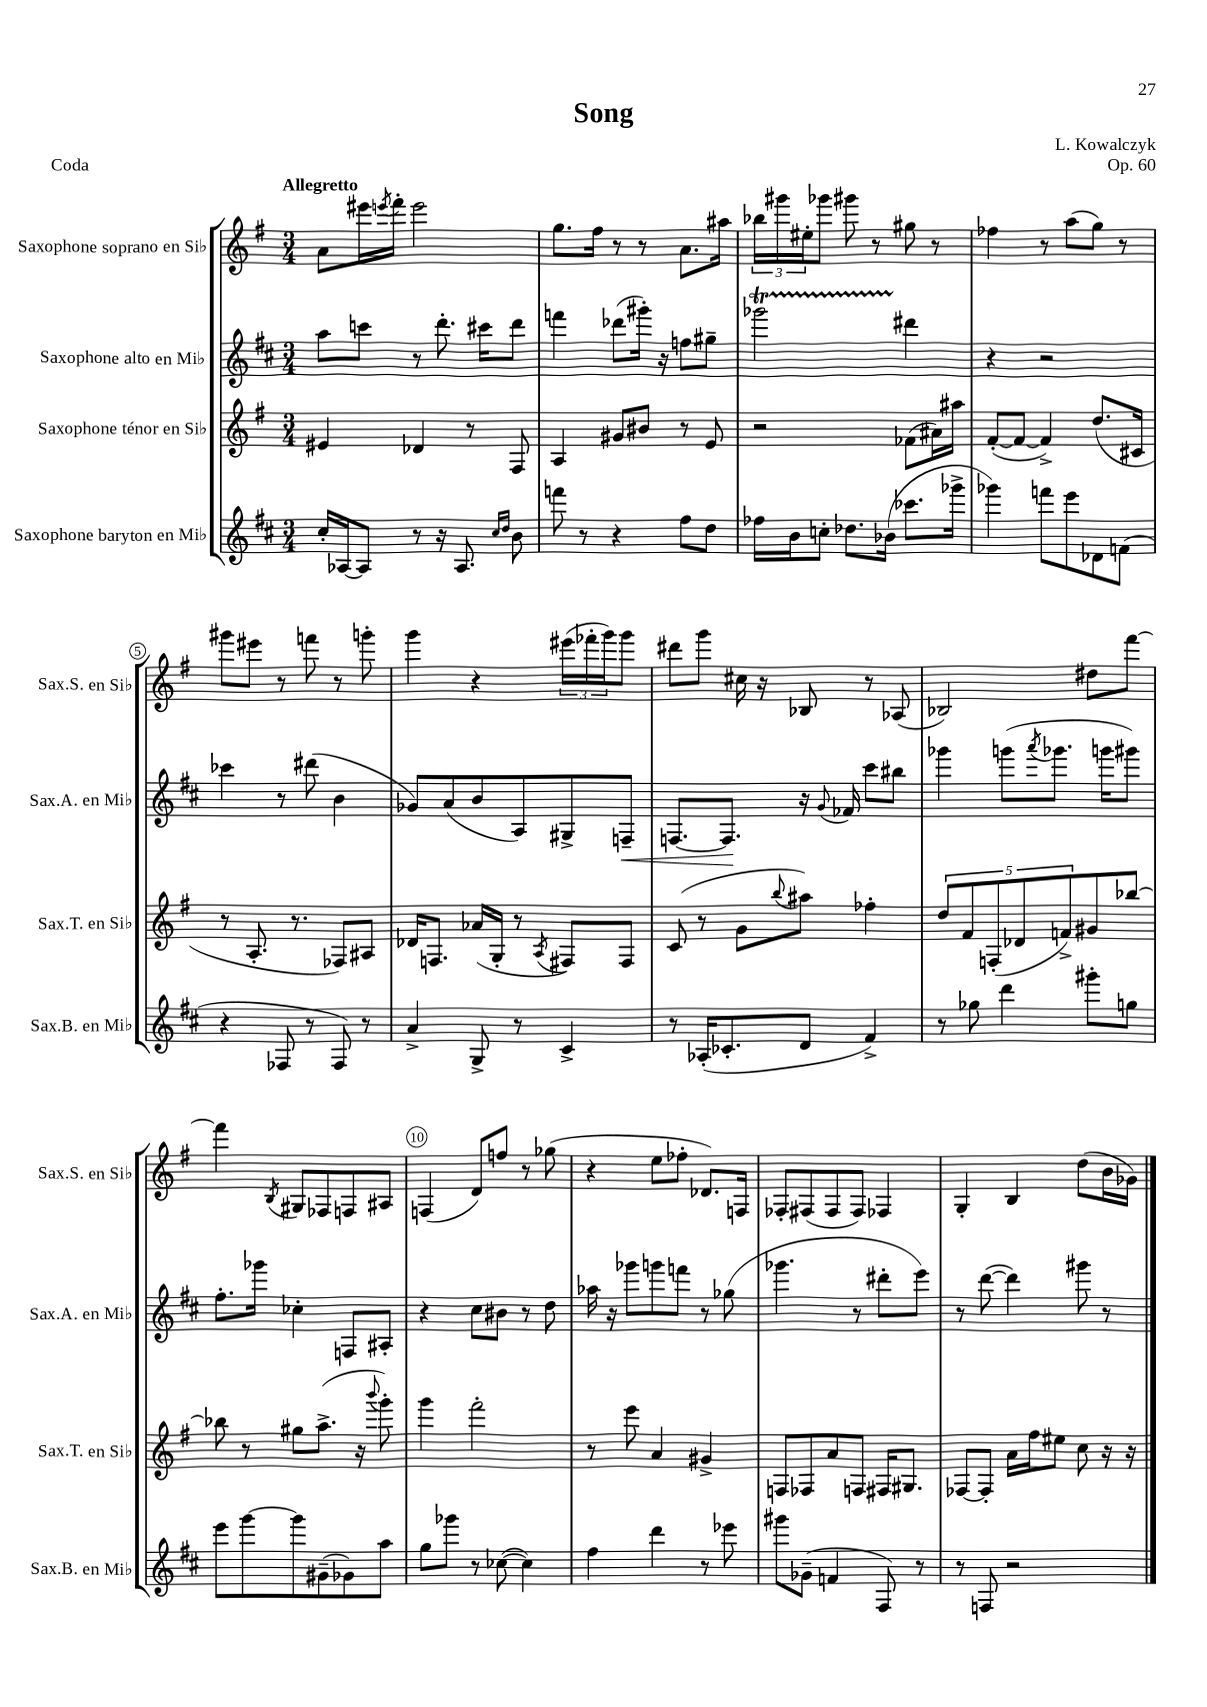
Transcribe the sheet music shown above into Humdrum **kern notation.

**kern	**kern	**kern	**kern
*staff4	*staff3	*staff2	*staff1
*clefG2	*clefG2	*clefG2	*clefG2
*k[f#c#]	*k[f#]	*k[f#c#]	*k[f#]
*M3/4	*M3/4	*M3/4	*M3/4
16cc#'/LL	4e#/	8aa\L	8a\L
[16A-/J	.	.	.
8A-/]J	.	8ccc\J	16eee#\L
.	.	.	8qeee/
.	.	.	16fff#'\JJ
8r	4d-/	8r	2eee\
16r	.	8.ddd'\	.
8.A-/	.	.	.
.	8r	.	.
.	.	16ccc#\LK	.
16qqcc#/LL	.	.	.
16qqdd/JJ	.	.	.
8b\	8F#/	8ddd\J	.
=	=	=	=
8fff\	4A/	4fff\	8.gg\L
8r	.	.	.
.	.	.	16ff#\Jk
4r	8g#/L	(8ddd-\L	8r
.	8b#/J	16ggg#'\Jk)	8r
.	.	16r	.
8ff#\L	8r	8ff\L	8.a\L
8dd\J	8e/	8gg#~\J	.
.	.	.	16aa#\Jk
=	=	=	=
16ff-\LL	2r	2ggg-\	24bb-\LL
.	.	.	24ggg#\
16b\J	.	.	.
.	.	.	24ee#'\J
8cc'\J	.	.	8ggg-\J
8.dd-\L	.	.	8ggg#\
.	.	.	8r
(16b-\Jk	.	.	.
8.ccc-\L	(8f-\L	4ddd#\	8gg#\
.	16a#\L)	.	8r
16ggg-^\Jk	16aa#\JJ	.	.
=	=	=	=
4ggg-\)	([8f#'/L	4r	4ff-\
.	8f#/_J	.	.
8fff\L	4f#^/])	2r	8r
8eee\	.	.	(8aa\L
8d-\	(8.dd/L	.	8gg\J)
(8f\J	.	.	8r
.	16c#/Jk	.	.
=	=	=	=
4r	8r	4ccc-\	8ggg#\L
.	8.A'/	.	8eee#\J
8F-/	.	8r	8r
.	8.r	.	.
8r	.	(8ddd#\	8fff\
8F-/)	8F-/L)	4b\	8r
8r	8A#/J	.	8ggg'\
=	=	=	=
4a^/	16d-/LK	8g-/L)	4ggg\
.	8.F/J	.	.
.	.	(8a/	.
8G^/	(16a-/LL	8b/	4r
.	16G'/JJ	.	.
8r	8r	8A/)	.
.	8qA/	.	.
4c#^/	8F#/L)	8G#^/	(24eee#\LL
.	.	.	24fff-'\
.	.	.	24ggg\J)
.	8F#/J	8F~/J	8ggg\J
=	=	=	=
8r	(8c/	[8.F/L	8ddd#\L
(16A-'/LK	8r	.	8ggg\J
8.c-'/	.	8.F/]J	.
.	8g\L	.	16cc#\
.	.	.	16r
.	8qqbb/	.	.
8d/J	8aa#\J)	16r	8B-/
.	.	8qqg/	.
.	.	16f-/	.
4f#^/)	4ff-'\	8ccc#\L	8r
.	.	8bb#\J	(8A-/
=	=	=	=
8r	10dd/L	4ggg-\	2B-/)
.	10f#/	.	.
8gg-\	.	.	.
.	(10F'/	.	.
4ddd\	.	(8ggg\L	.
.	10d-/	.	.
.	.	8qaaa/	.
.	.	8.ggg-\J	.
.	10f^/)	.	.
8ggg#'\L	8g#/	.	8dd#\L
.	.	16ggg\LK	.
8gg\J	[8bb-/J	8ggg#\J)	[8fff#\J
=	=	=	=
8eee\L	8bb-\]	8.ff#'\L	4fff#\]
[8ggg\	8r	.	.
.	.	16ggg-\Jk	.
.	.	.	8qB/
8ggg\]	8gg#\L	4cc-'\	8G#/L
(8g#~\	(8.aa^\J	.	8F-/
8g-\)	.	8F/L	8F/
.	16r	.	.
.	8qqbbb/	.	.
8aa\J	8ggg'\)	8A#'/J	8A#/J
=	=	=	=
8gg\L	4ggg\	4r	(4F/
8ggg-\J	.	.	.
8r	2fff#'\	8cc#\L	8d/L)
([8cc-\	.	8b#\J	8ff/J
4cc-\])	.	8r	8r
.	.	8dd\	(8gg-\
=	=	=	=
4ff#\	8r	16aa-\	4r
.	.	16r	.
.	8eee\	8ggg-\L	.
4ddd\	4a/	8ggg\	8ee\L
.	.	8fff\J	8ff-'\J
8r	4g#^/	8r	8.d-/L)
8eee-\	.	(8gg-\	.
.	.	.	16F/Jk
=	=	=	=
8ggg#\L	8F/L	4.ggg-\	8F-'/L
(8g-~\J	8F-/	.	(8F#/
4f/	8a/	.	8F#/
.	8F/J	8r	8F#/J)
8F#/)	16F#/LK	8ddd#'\L	4F-/
.	8.G#/J	.	.
8r	.	8eee\J)	.
=	=	=	=
8r	[8F-/L	8r	4G'/
8F/	8F-'/]J	([8ddd\	.
2r	16a\LL	4ddd\])	4B/
.	16ff#\J	.	.
.	8ee#\J	.	.
.	8cc\	8ggg#\	(8dd\L
.	16r	8r	16b\L
.	16r	.	16g-\JJ)
==	==	==	==
*-	*-	*-	*-
